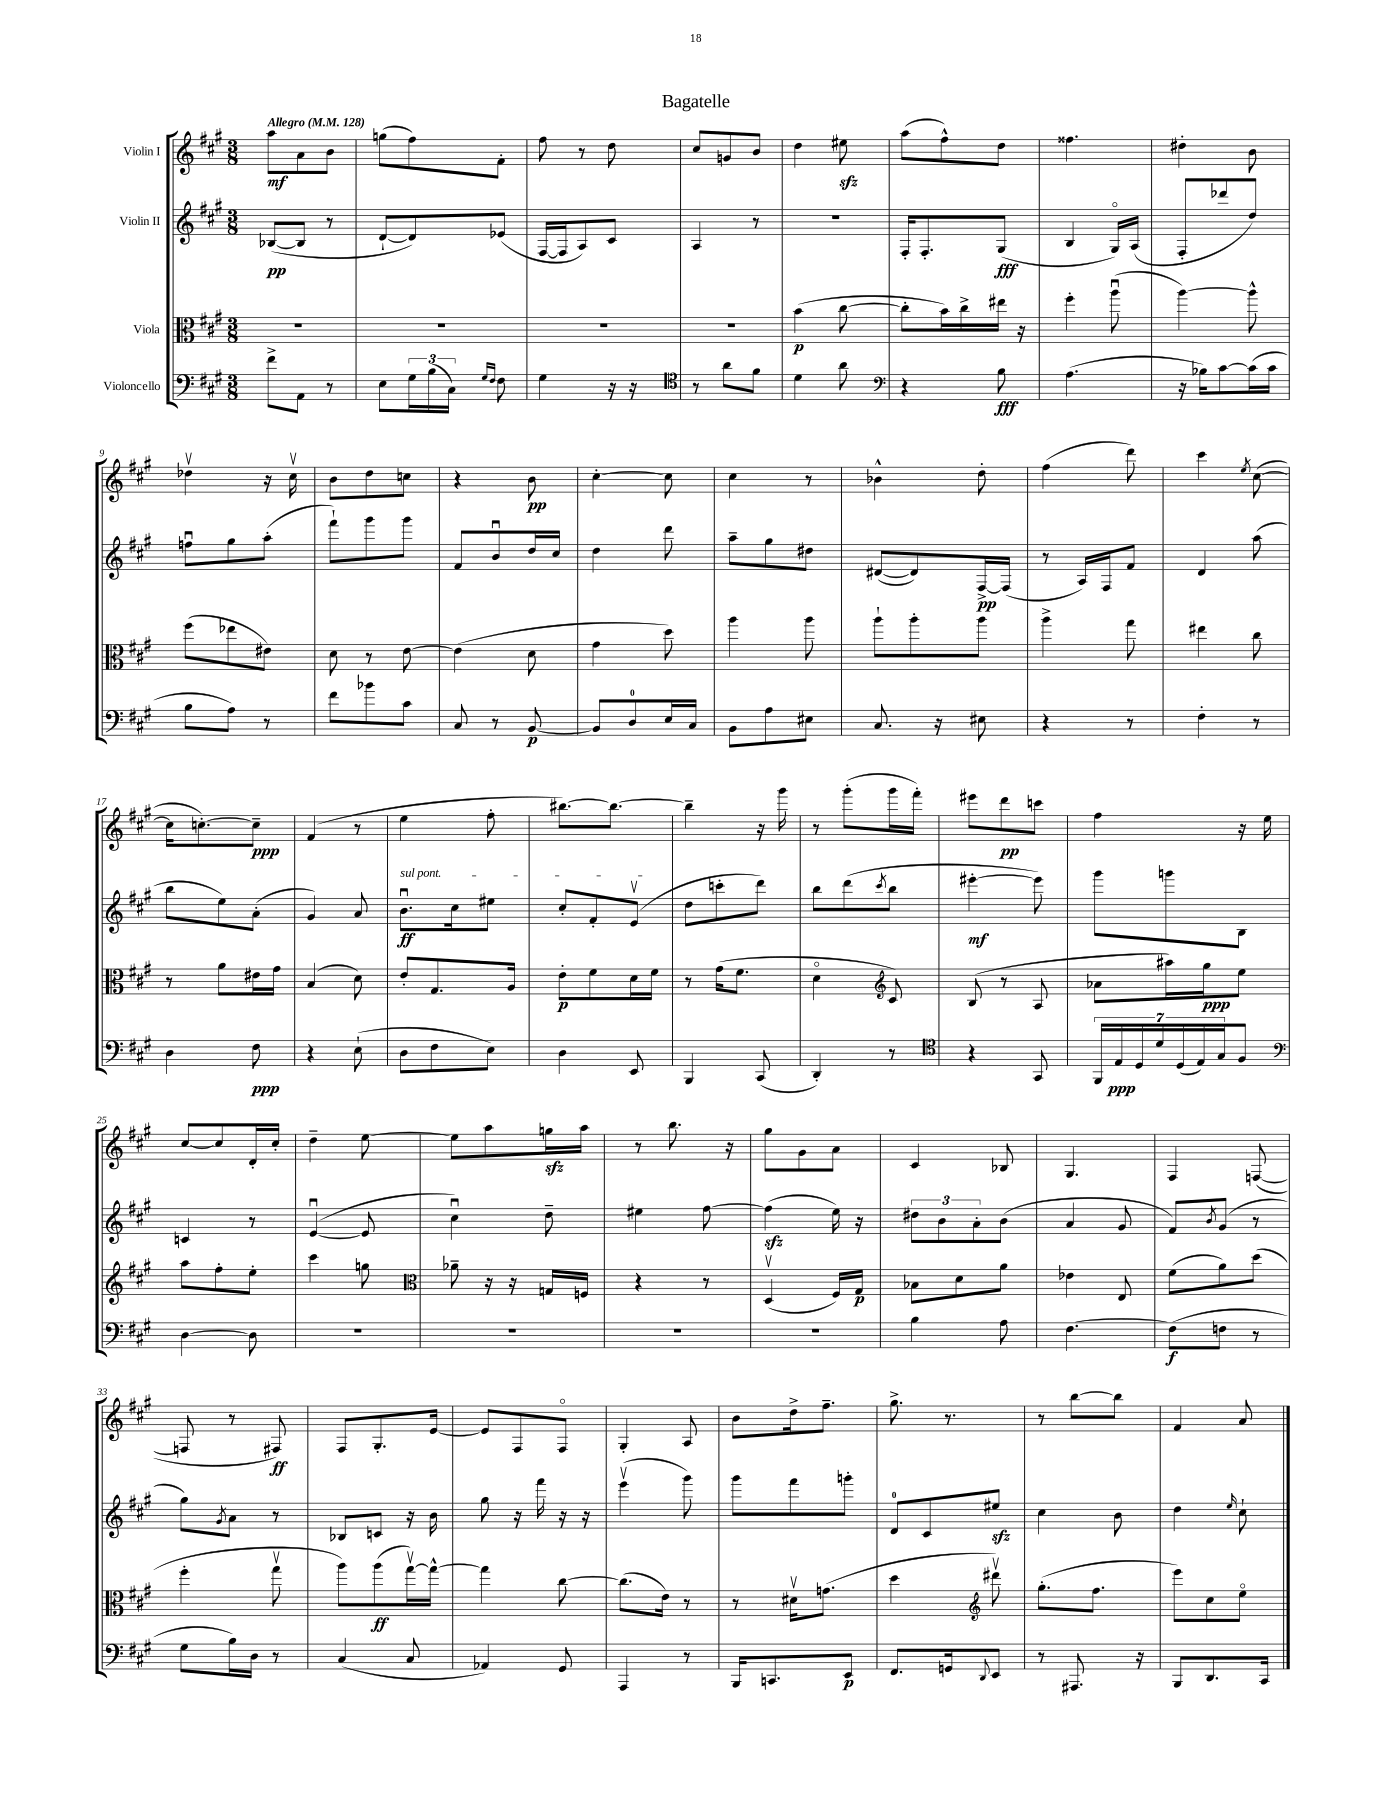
\header { title = "Bagatelle" }
<<
\new StaffGroup <<
\new Staff = "s0" \with { instrumentName = "Violin I" } {
    \clef treble \key a \major \numericTimeSignature \time 3/8 \tempo "Allegro" 4 = 128
    a''8\mf a'8 b'8 |
    g''8( fis''8) fis'8-. |
    fis''8 r8 d''8 |
    cis''8 g'8 b'8 |
    d''4 eis''8\sfz |
    a''8( fis''8-^) d''8 |
    fisis''4. |
    dis''4-. b'8 |
    des''4\upbow r16 cis''16\upbow |
    b'8 d''8 c''8 |
    r4 b'8\pp |
    cis''4~-. cis''8 |
    cis''4 r8 |
    bes'4-^ d''8-. |
    fis''4( d'''8) |
    cis'''4 \acciaccatura { e''8 } cis''8~( |
    cis''16 c''8.~-.) c''8--\ppp |
    fis'4( r8 |
    e''4 fis''8-. |
    bis''8.~) bis''8.~ |
    bis''4-- r16 gis'''16 |
    r8 gis'''8-.( gis'''16 fis'''16-.) |
    eis'''8 d'''8\pp c'''8 |
    fis''4 r16 e''16 |
    cis''8~ cis''8 d'16-. cis''16-. |
    d''4-- e''8~ |
    e''8 a''8 g''16\sfz a''16 |
    r8 b''8. r16 |
    gis''8 gis'8 a'8 |
    cis'4 bes8 |
    gis4. |
    fis4 f8~( |
    f8 r8 fis8\ff) |
    fis8 gis8.-. e'16~ |
    e'8 fis8 fis8\flageolet |
    gis4-. a8 |
    b'8 d''16-> fis''8.-- |
    gis''8.-> r8. |
    r8 b''8~ b''8 |
    fis'4 a'8 \bar "|." |
}
\new Staff = "s1" \with { instrumentName = "Violin II" } {
    \clef treble \key a \major \numericTimeSignature \time 3/8
    bes8~\pp( bes8 r8 |
    d'8~-! d'8) ees'8( |
    fis16~ fis16 a8) cis'8 |
    a4 r8 |
    R4. |
    fis16-. fis8.-. gis8\fff( |
    b4 gis16\flageolet) a16( |
    fis8-. des'''8 d''8) |
    f''8\downbow gis''8 a''8-.( |
    fis'''8-!) gis'''8 gis'''8 |
    fis'8 b'8\downbow d''16 cis''16 |
    d''4 d'''8 |
    a''8-- gis''8 dis''8 |
    dis'8~( dis'8) fis16~->\pp fis16( |
    r8 a16) fis16 fis'8 |
    d'4 a''8( |
    b''8 e''8) a'8-.( |
    gis'4) a'8 |
    \once \override TextSpanner.bound-details.left.text = \markup { \italic "sul pont." } b'8.\downbow\ff\startTextSpan cis''16 eis''8 |
    cis''8-. fis'8-. e'8\upbow\stopTextSpan( |
    d''8 c'''8-. d'''8) |
    b''8 d'''8( \acciaccatura { cis'''8 } b''8 |
    eis'''4~-.\mf eis'''8) |
    gis'''8 g'''8 b8 |
    c'4 r8 |
    e'4~\downbow( e'8 |
    cis''4\downbow) d''8-- |
    eis''4 fis''8~ |
    fis''4\sfz( e''16) r16 |
    \tuplet 3/2 { dis''8 b'8 a'8-. } b'8( |
    a'4 gis'8 |
    fis'8) \acciaccatura { b'8 } gis'8( r8 |
    gis''8) \acciaccatura { gis'8 } a'8 r8 |
    bes8 c'8 r16 b'16 |
    gis''8 r16 fis'''16 r16 r16 |
    e'''4\upbow( gis'''8) |
    gis'''8 fis'''8 g'''8-. |
    d'8-0 cis'8 eis''8\sfz |
    cis''4 b'8 |
    d''4 \grace { e''16 } cis''8-! \bar "|." |
}
\new Staff = "s2" \with { instrumentName = "Viola" } {
    \clef alto \key a \major \numericTimeSignature \time 3/8
    R4. |
    R4. |
    R4. |
    R4. |
    b'4\p( cis''8~ |
    cis''8-. b'16) cis''16-> eis''16 r16 |
    fis''4-. a''8\downbow( |
    a''4~) a''8-^ |
    fis''8( ees''8 eis'8) |
    d'8 r8 e'8~ |
    e'4( d'8 |
    gis'4 d''8) |
    a''4 a''8 |
    a''8-! a''8-. a''8 |
    a''4-> gis''8 |
    eis''4 cis''8 |
    r8 a'8 eis'16 gis'16 |
    b4( d'8) |
    e'8-. gis8. a16 |
    e'8-.\p fis'8 d'16 fis'16 |
    r8 gis'16( fis'8. |
    d'4\flageolet \clef treble cis'8) |
    b8( r8 a8 |
    aes'8 ais''16) gis''16\ppp e''8 |
    a''8 fis''8-. e''8-. |
    cis'''4 g''8 |
    \clef alto aes'8-- r16 r16 g16 f16 |
    r4 r8 |
    d4\upbow( fis16) gis16\p |
    bes8 d'8 a'8 |
    ees'4 e8 |
    fis'8( a'8) d''8( |
    fis''4-. gis''8\upbow |
    a''8) a''8\ff( gis''16~\upbow) gis''16~-^ |
    gis''4 cis''8~ |
    cis''8.( e'16) r8 |
    r8 dis'16\upbow g'8.( |
    d''4 \clef treble dis'''8\upbow) |
    gis''8.-.( fis''8. |
    e'''8) cis''8 e''8\flageolet \bar "|." |
}
\new Staff = "s3" \with { instrumentName = "Violoncello" } {
    \clef bass \key a \major \numericTimeSignature \time 3/8
    fis'8-> a,8 r8 |
    e8 \tuplet 3/2 { gis16 b16( cis16) } \grace { gis16 fis16 } fis8 |
    gis4 r16 r16 |
    \clef tenor r8 a'8 fis'8 |
    d'4 a'8 |
    \clef bass r4 b8\fff |
    a4.( |
    r16 bes16) cis'8~ cis'16( cis'16 |
    b8 a8) r8 |
    fis'8 bes'8 cis'8 |
    cis8 r8 b,8~\p |
    b,8 d8-0 e16 cis16 |
    b,8 a8 eis8 |
    cis8. r16 eis8 |
    r4 r8 |
    fis4-. r8 |
    d4 fis8\ppp |
    r4 e8-!( |
    d8 fis8 e8) |
    d4 e,8 |
    b,,4 cis,8( |
    d,4-.) r8 |
    \clef tenor r4 gis,8 |
    \tuplet 7/4 { fis,16 e16\ppp d16 d'16 d16( e16) gis16 } fis8 |
    \clef bass d4~ d8 |
    R4. |
    R4. |
    R4. |
    R4. |
    b4 a8 |
    fis4.~ |
    fis8\f( f8 r8 |
    gis8 b16) d16 r8 |
    cis4( cis8 |
    aes,4) gis,8 |
    a,,4 r8 |
    b,,16 c,8. e,8\p |
    fis,8. g,16 \appoggiatura { d,8 } e,8 |
    r8 ais,,8. r16 |
    b,,8 d,8. cis,16 \bar "|." |
}
>>
>>
